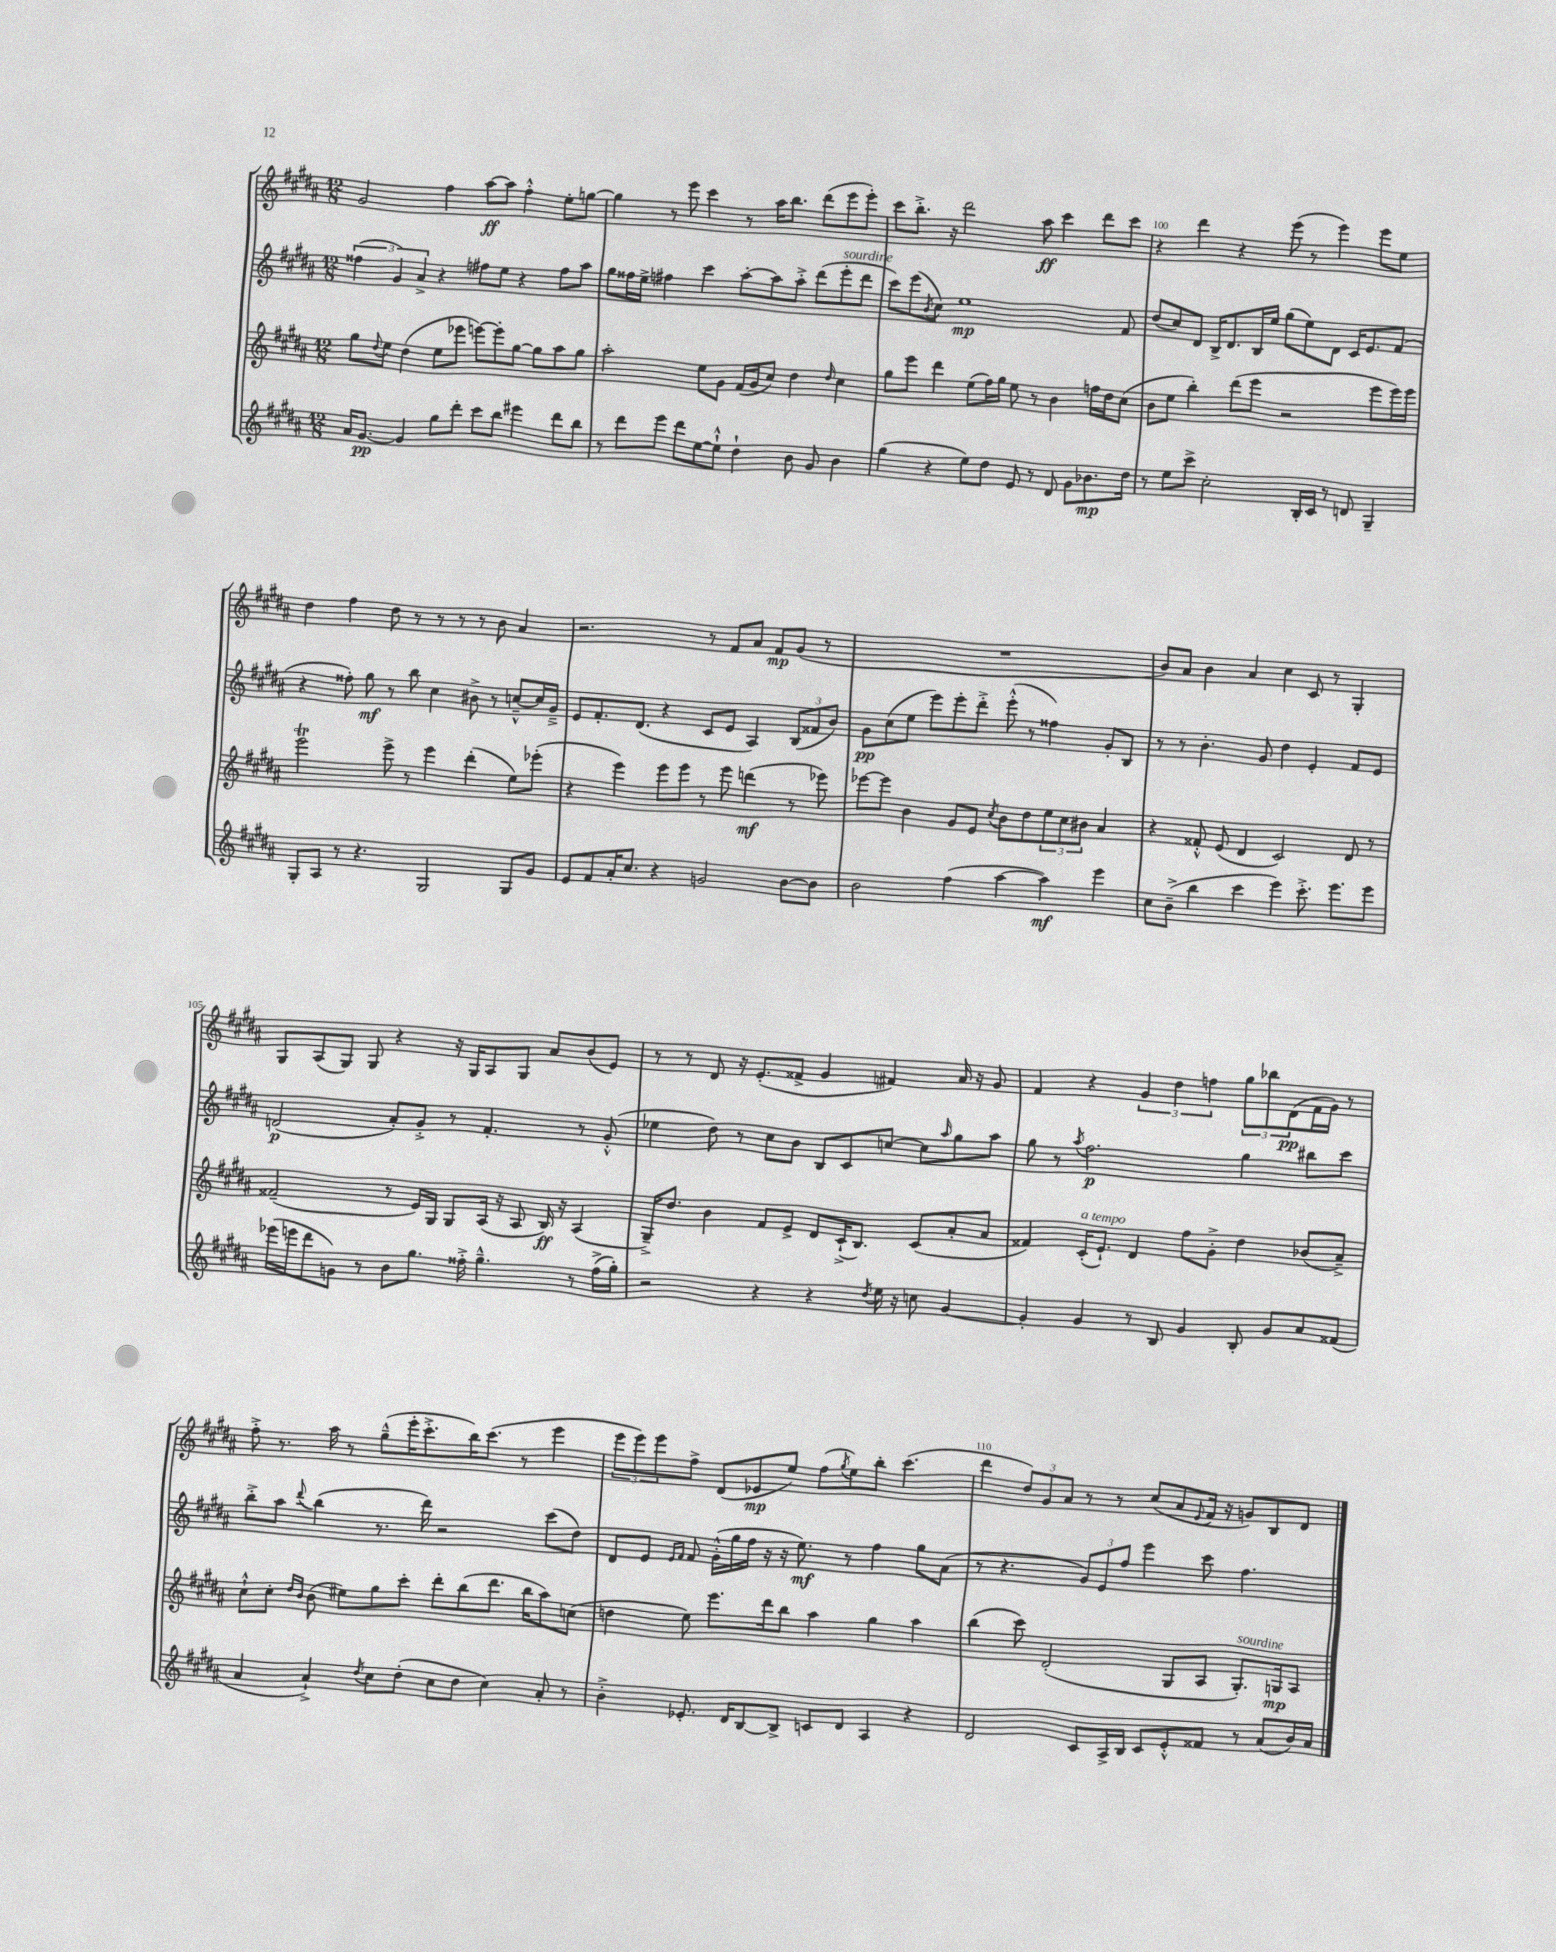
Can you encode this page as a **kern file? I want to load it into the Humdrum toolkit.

**kern	**kern	**kern	**kern
*staff4	*staff3	*staff2	*staff1
*clefG2	*clefG2	*clefG2	*clefG2
*k[f#c#g#d#a#]	*k[f#c#g#d#a#]	*k[f#c#g#d#a#]	*k[f#c#g#d#a#]
*M12/8	*M12/8	*M12/8	*M12/8
16a#/LK	8gg#\L	(6ff##\	2g#/
[8.g#/J	.	.	.
.	8qqdd#/	.	.
.	8ee\J	.	.
.	.	6g#/)	.
4g#/]	(4dd#\	.	.
.	.	6a#^/	.
8gg#\L	8ee\L	4r	4ff#\
8ddd#'\J	8eee-\J	.	.
8ccc#\L	[8eee\L)	8ff#\L	[8aa#\L
8bb\J	8eee'\]	8ee\J	8aa#\]J
4eee#\	[8gg#\J	4r	4ff#'^^\
.	8gg#\]L	.	.
8ddd#\L	8aa#\	8ff#\L	8ee'\L
8bb\J	8gg#\J	8aa#\J	[8gg\J
=	=	=	=
8r	2aa#'\	8gg#\L	4gg\]
8ddd#\L	.	16ff##\L	.
.	.	16ee^\JJ	.
8eee\J	.	4ff#\	8r
8ddd#\L	.	.	8eee\
[8ee\	8ee\L	4ccc#\	4ccc#\
8ee`^^\]J	8g#\J	.	.
4dd#`\	(16f#/LL	[8aa#'\L	8r
.	16g#/J	.	.
.	8cc#/J)	8aa#\]	16aa#\LK
.	.	.	8.bb\J
8b\	4dd#\	8aa#'^\J	.
8g#/	.	(8ddd#\L	(8ddd#\L
.	16qqdd#/	.	.
4b\	4cc#\	8eee'\	8eee\
.	.	8ddd#\J	8eee'\J)
=	=	=	=
(4gg#\	8gg#\L	8ccc#\L)	8ccc#\L
.	8eee\J	(8eee\	8.bb'^\J
.	.	8qb/	.
4r	4ddd#\	8cc#\J)	.
.	.	.	16r
.	.	1ee	2ddd#\
8ee\L)	(8ee\L	.	.
8dd#\J	16ff#\L)	.	.
.	16gg#\JJ	.	.
8e/	8ee\	.	.
8r	8r	.	8aa#\
8d#/	4b\	.	4ccc#\
8g#\L	.	.	.
8.b-\	16ff\LL	.	8ddd#\L
.	16dd#\J	.	.
.	(8cc#\J	8f#/	8ccc#\J
16dd#\Jk	.	.	.
=	=	=	=
8r	8b\L	(8dd#/L	4r
8ee\L	8ee\J	8cc#/)	.
8ccc#^\J	4bb'\)	8d#/J	4ddd#\
2cc#'\	.	16B^/LK	.
.	.	8.d#/	.
.	(8ddd#\L	.	4r
.	8eee\J	16B/L	.
.	.	16ee/JJ	.
.	2r	(8gg#\L	(8eee\
16B'/LL	.	8ee\)	8r
16c#/JJ	.	.	.
8r	.	8d#\J	4eee\)
8d/	.	16c#/LK	.
.	.	8.e/	.
4G#~/	8eee\L	.	8eee\L
.	16eee\L)	(8f#/J	8ee\J
.	16eee\JJ	.	.
=	=	=	=
8G#'/L	2eee\	4r	4dd#\
8A#/J	.	.	.
8r	.	8ff##'\)	4ff#\
4.r	.	8gg#\	.
.	8eee^\	8r	8dd#\
.	8r	8bb\	8r
2G#/	4eee\	4cc#\	8r
.	.	.	8r
.	(4ddd#'\	8b#^\	8r
.	.	8r	8b\
8G#/L	8ee\L)	[8cc~^^/L	4a#/
8g#/J	(8eee-'\J	16cc/]L	.
.	.	16g#~^/JJ	.
=	=	=	=
8e/L	4r	8e/L	2.r
8f#/	.	8.f#'/	.
16a#'/K	4eee\)	.	.
8.cc#/J	.	(8.d#/J	.
4r	8eee\L	4r	.
.	8eee\J	.	.
2g/	8r	8c#/L	8r
.	8eee\	8e/J	8f#/L
.	(4ddd\	4A#/)	8a#/J
.	.	.	8f#/L
[8b\L	8r	(12B/L	(8g#/J
.	.	12f##/	.
8b\]J	8eee-\)	.	8r
.	.	12b/J)	.
=	=	=	=
2b\	[8eee-\L	8g#\L	1.r
.	8eee-\]J	(8cc#\	.
.	4b\	8ee\J	.
.	.	8eee\L)	.
(4ff#\	8g#/L	8eee'\	.
.	8e/J	8ddd#'^\J	.
.	8qcc#/	.	.
[4aa#\	8b\L	(8eee'^^\	.
.	8dd#\	8r	.
4aa#\])	12ee\	4ff##\)	.
.	12cc#\	.	.
.	12b#\J	.	.
4eee\	4a#/	8g#'/L	.
.	.	8B/J	.
=	=	=	=
8cc#\L	4r	8r	8b/L)
(8b~^\J	.	8r	8a#/J
4bb\	8f##'^^/	4.b'\	4b\
.	(8e/	.	.
4ccc#\	4d#/	.	4a#/
.	.	8g#/	.
4eee\)	2c#/)	4dd#\	4cc#\
8.ccc#'^\	.	4e'/	8c#/
.	.	.	8r
8.eee\L	.	.	.
.	8d#/	8f#/L	4G#'/
8eee\J	8r	8e/J	.
=	=	=	=
(16eee-\LL	(2f##~/	(2d/	8G#/L
16eee\J	.	.	.
8ddd#\	.	.	(8A#/
8g\J)	.	.	8G#/J)
8r	.	.	8G#/
8b\L	8r	8a#'/L)	4r
8.gg#\J	16e/LL)	8g#'^/J	.
.	16G#/JJ	.	.
.	8G#/L	8r	16r
16ff##'^\	.	.	16G#/LK
4.gg#~^^\	(16A#/Jk	4.f#'/	8A#/
.	16r	.	.
.	8A#/	.	8G#/J
.	16B/)	.	8a#/L
.	16r	.	.
8r	(4A#/	8r	(8b/
(16ff##^\LL	.	(8g#'^^/	8e/J)
16gg#'\JJ)	.	.	.
=	=	=	=
2r	16G#~^/LK)	4ee-\	8r
.	8.dd#/J	.	.
.	.	.	8r
.	4b\	8dd#\)	8d#/
.	.	8r	16r
.	.	.	(8.e'/L
4r	8f#/L	8cc#\L	.
.	8e^/J	8b\J	8f##^/J
4r	8d#/L	8B/L	4g#/
.	(16c#`^/K	8c#/	.
.	8.B/J)	.	.
8qdd#/	.	.	.
16ee\	.	[8cc/J	4f#/)
16r	.	.	.
8cc\	(8c#/L	8cc\]L	.
.	.	16qqaa#/	.
[4g#/	8a#'/	8gg#\	16a#/
.	.	.	16r
.	8a#/J	8aa#\J	8g#/
=	=	=	=
4g#'/]	4f##/)	8gg#\	4f#/
.	.	8r	.
.	.	8qaa#/	.
4g#/	(16c#'/LK	2.ff#\	4r
.	8.e`/J)	.	.
8r	4d#/	.	6g#/
8B/	.	.	.
.	.	.	6dd#\
4g#/	8ff#\L	.	.
.	.	.	6ff\
.	8g#'^\J	.	.
8B'/	4dd#\	4gg#\	12gg#\L
.	.	.	12bb-\
8g#/L	.	.	.
.	.	.	(12d#\
8a#/	(8b-/L	8bb#\L	16f#\L
.	.	.	16g#\JJ)
(8f##/J	8a#~^/J)	8ccc#\J	8r
=	=	=	=
4a#/	8cc#`^^\L	8bb'^\L	8ff#'^\
.	8cc#'\J	8aa#\J	8.r
.	16qqdd#/LL	.	.
.	16qqb/JJ	8qqddd#/	.
4a#`^/)	(8b\	(4bb\	.
.	.	.	16aa#\
.	8ee#\L)	.	8r
8qdd#/	.	.	.
8cc#\L	8gg#\	8.r	(8gg#~^^\L
(8dd#'\J	8ccc#'\J	.	16eee'\K
.	.	16ddd#\)	8.ccc#'^\
8cc#\L	8ddd#'\L	2r	.
8dd#\J	(8bb\	.	16bb\K)
.	.	.	(8.ccc#\J
4cc#\)	8.ddd#\J	.	.
.	.	.	8r
.	16bb\LK	.	.
8a#'/	8aa#\)	(8ccc#\L	4eee\
8r	(8cc\J	8dd#\J)	.
=	=	=	=
4b'^\	4dd\	8d#/L	12eee\L
.	.	.	12eee\)
.	.	8e/J	.
.	.	.	12eee\
.	.	16qqe/LL	.
.	.	16qqf#/JJ	.
8.e-'/	8ee\)	8f#/	8ff#^\J
.	8.eee\L	(16g#'^^\LL	(8d#/L
16d#/LK	.	16gg#\	.
[8B/	.	16ff#\JJ	8e-/
.	16ddd#\k	16r	.
8B^/]J	8bb\J	16r	8ee/J)
.	.	8.ee\)	.
8c/L	4aa#\	.	(8ff#\L
.	.	.	8qgg#/
8d#/J	.	8r	8ee\)
4A#/	4gg#\	4ff#\	8bb'\J
.	.	.	(4.ccc#\
4r	4aa#\	8gg#\L	.
.	.	(8a#\J	.
=	=	=	=
2d#/	(4bb\	8r	4ddd#\
.	.	4.r	.
.	8ccc#\)	.	12dd#/L)
.	.	.	12g#/
.	(2d#'/	.	.
.	.	.	12a#/J
8c#/L	.	12g#/L)	8r
.	.	12e/	.
16A#^/L	.	.	8r
.	.	12ff#/J	.
16B/JJ	.	.	.
8c#/L	.	4eee\	(8cc#/L
8e'^^/	8G#/L	.	8a#/
.	.	.	8qqe/
8f##/J	8A#/J	8ccc#\	16f#/Jk
.	.	.	16r
8r	8.G#'/L)	4.ff#\	8g/L)
(8a#/L	.	.	8B/
.	16G/k	.	.
16b/L)	8A#/J	.	8d#/J
16a#/JJ	.	.	.
==	==	==	==
*-	*-	*-	*-
